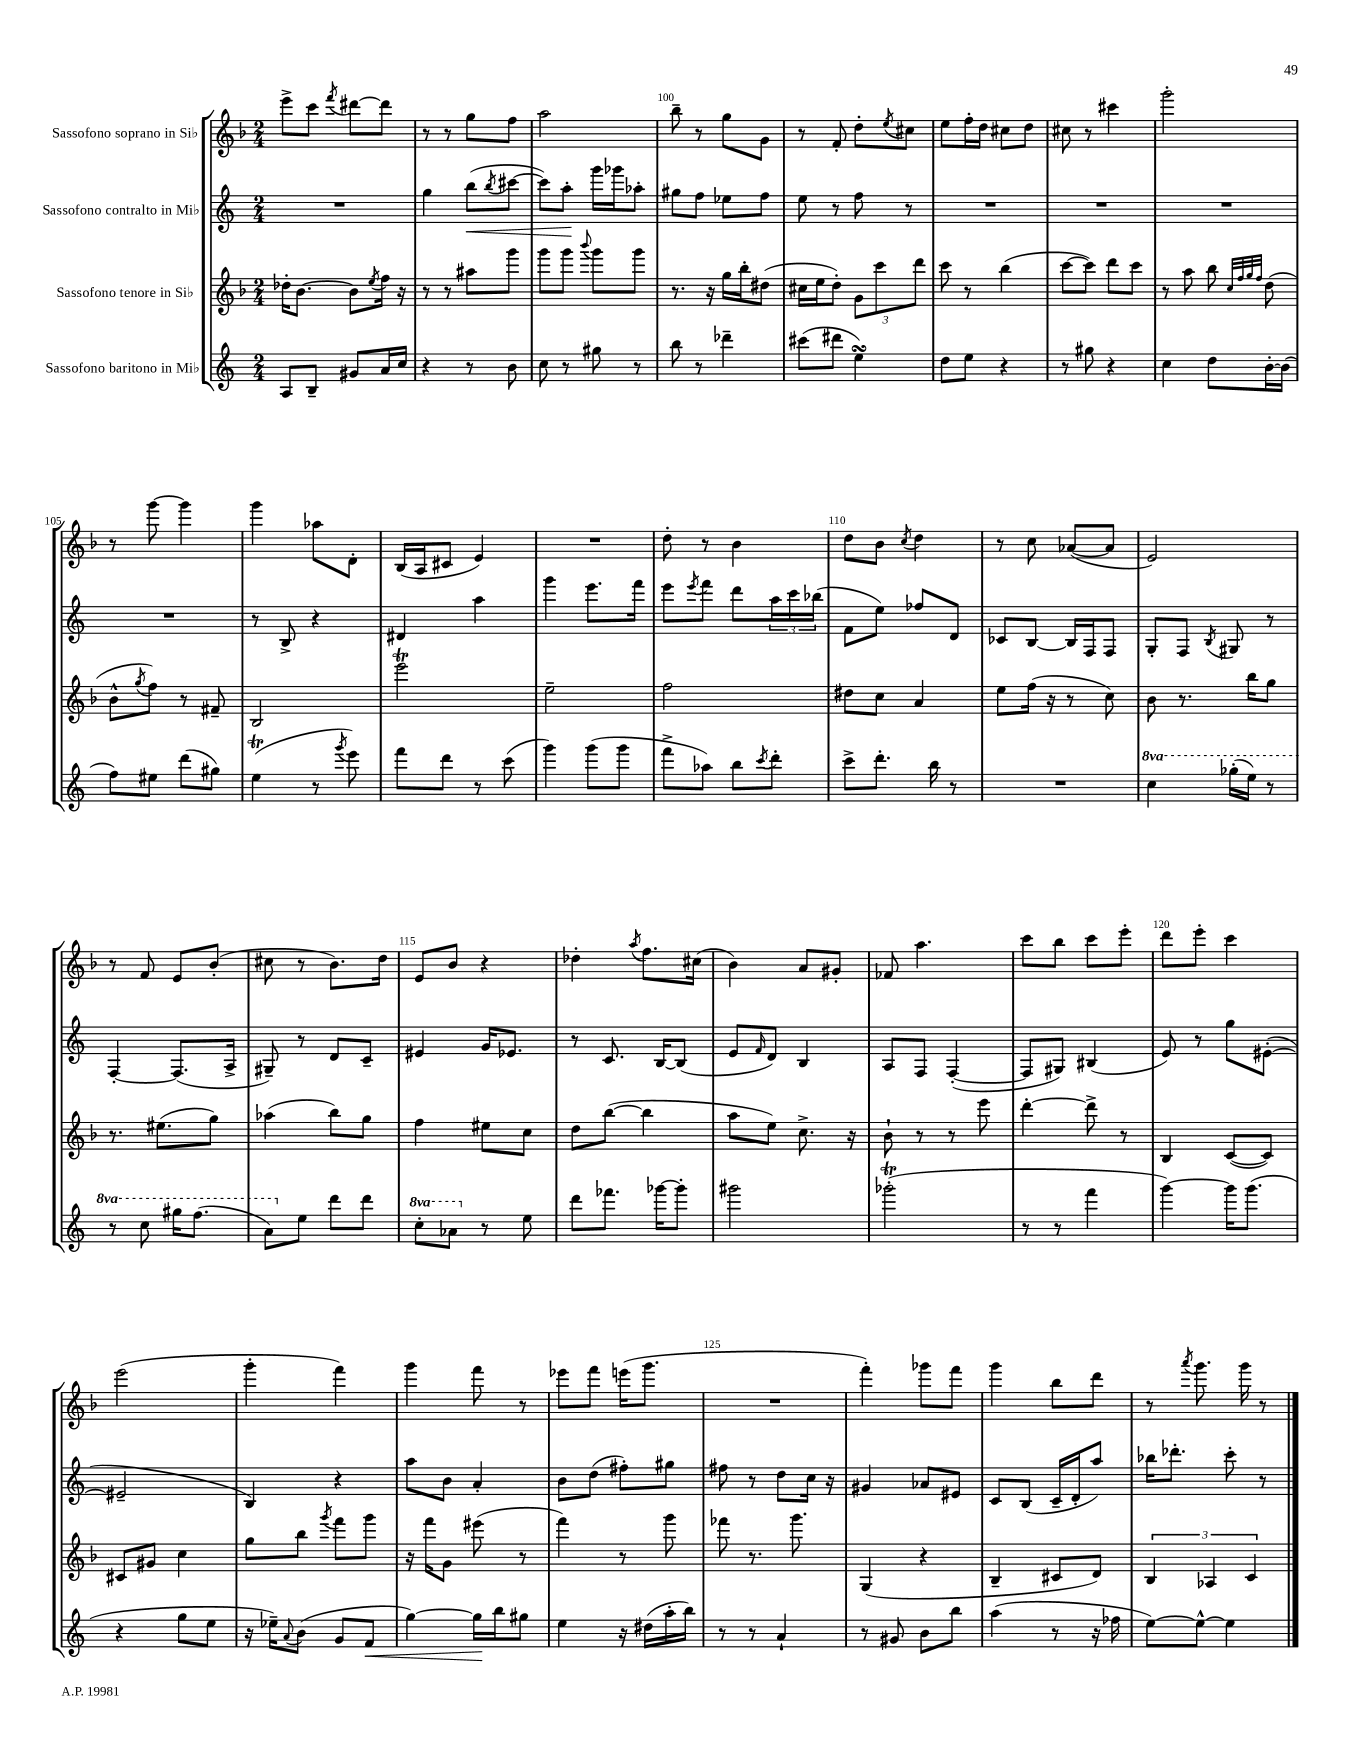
<<
\new StaffGroup <<
\new Staff = "s0" \with { instrumentName = "Sassofono soprano in Sib" } {
    \clef treble \key f \major \numericTimeSignature \time 2/4
    e'''8-> c'''8 \acciaccatura { f'''8 } dis'''8~ dis'''8 |
    r8 r8 g''8 f''8 |
    a''2 |
    bes''8-- r8 g''8 g'8 |
    r8 f'8-. d''8-. \acciaccatura { e''8 } cis''8 |
    e''8 f''16-. d''16 cis''8 d''8 |
    cis''8 r8 cis'''4 |
    g'''2-. |
    r8 g'''8~ g'''4 |
    g'''4 aes''8 d'8-. |
    bes16( a16 cis'8 e'4) |
    R2 |
    d''8-. r8 bes'4 |
    d''8 bes'8 \acciaccatura { c''8 } d''4 |
    r8 c''8 aes'8~( aes'8 |
    e'2) |
    r8 f'8 e'8 bes'8-.( |
    cis''8 r8 bes'8.) d''16 |
    e'8 bes'8 r4 |
    des''4-. \acciaccatura { a''8 } f''8. cis''16( |
    bes'4) a'8 gis'8-. |
    fes'8 a''4. |
    c'''8 bes''8 c'''8 e'''8-. |
    d'''8 e'''8-. c'''4 |
    e'''2( |
    g'''4-. f'''4) |
    g'''4 f'''8 r8 |
    ees'''8 f'''8 e'''16( g'''8. |
    R2 |
    f'''4-.) ges'''8 f'''8 |
    g'''4 bes''8 d'''8 |
    r8 \acciaccatura { a'''8 } g'''8. g'''16 r8 \bar "|." |
}
\new Staff = "s1" \with { instrumentName = "Sassofono contralto in Mib" } {
    \clef treble \key c \major \numericTimeSignature \time 2/4
    R2 |
    g''4 b''8\<( \acciaccatura { b''8 } cis'''8~ |
    cis'''8) a''8-.\! g'''16 ges'''16 aes''8-. |
    gis''8 f''8 ees''8 f''8 |
    e''8 r8 f''8 r8 |
    R2 |
    R2 |
    R2 |
    R2 |
    r8 b8-> r4 |
    dis'4 a''4 |
    g'''4 e'''8. f'''16 |
    e'''8 \acciaccatura { e'''8 } f'''8 d'''8 \tuplet 3/2 { a''16 c'''16 bes''16( } |
    f'8 e''8) fes''8 d'8 |
    ces'8 b8~ b16 f16 f8 |
    g8-. f8 \acciaccatura { b8 } gis8 r8 |
    f4~-. f8.( a16-> |
    gis8--) r8 d'8 c'8-- |
    eis'4 g'16 ees'8. |
    r8 c'8. b16~ b8( |
    e'8 \grace { f'16 } d'8) b4 |
    a8 f8 f4~-.( |
    f8 gis8) bis4( |
    e'8) r8 g''8 eis'8~-.( |
    eis'2-- |
    b4) r4 |
    a''8 b'8 a'4-. |
    b'8 d''8( fis''8-.) gis''8 |
    fis''8 r8 d''8 c''16 r16 |
    gis'4 aes'8 eis'8 |
    c'8 b8( c'16-- d'16-. a''8) |
    bes''16 des'''8.-. c'''8-. r8 \bar "|." |
}
\new Staff = "s2" \with { instrumentName = "Sassofono tenore in Sib" } {
    \clef treble \key f \major \numericTimeSignature \time 2/4
    des''16-. bes'8.~ bes'8 \acciaccatura { e''8 } f''16 r16 |
    r8 r8 ais''8 g'''8 |
    g'''8 g'''8 \appoggiatura { bes'''8 } g'''8 g'''8 |
    r8. r16 g''16 bes''16-. dis''8( |
    cis''16 e''16 d''8-.) \tuplet 3/2 { g'8 c'''8 d'''8 } |
    c'''8 r8 bes''4( |
    c'''8~ c'''8) d'''8 c'''8 |
    r8 a''8 bes''8 \grace { c''32 f''32 g''32 f''32 } d''8( |
    bes'8-^ \acciaccatura { g''8 } f''8) r8 fis'8-- |
    bes2 |
    e'''2\trill |
    e''2-- |
    f''2 |
    dis''8 c''8 a'4 |
    e''8 f''16( r16 r8 c''8) |
    bes'8 r8. bes''16 g''8 |
    r8. eis''8.( g''8) |
    aes''4( bes''8) g''8 |
    f''4 eis''8 c''8 |
    d''8 bes''8~( bes''4 |
    a''8 e''8) c''8.-> r16 |
    bes'8-! r8 r8 e'''8 |
    d'''4~-. d'''8-> r8 |
    bes4 c'8~( c'8) |
    cis'8 gis'8 c''4 |
    g''8 bes''8 \acciaccatura { g'''8 } f'''8 g'''8 |
    r16 f'''16 g'8 eis'''8( r8 |
    f'''4) r8 g'''8 |
    fes'''8 r8. g'''8. |
    g4( r4 |
    bes4-- cis'8 d'8) |
    \tuplet 3/2 { bes4 aes4 c'4 } \bar "|." |
}
\new Staff = "s3" \with { instrumentName = "Sassofono baritono in Mib" } {
    \clef treble \key c \major \numericTimeSignature \time 2/4 \set Staff.ottavationMarkups = #ottavation-simple-ordinals
    a8 b8-- gis'8 a'16 c''16 |
    r4 r8 b'8 |
    c''8 r8 gis''8 r8 |
    b''8 r8 des'''4-- |
    cis'''8( dis'''8 e''4\turn) |
    d''8 e''8 r4 |
    r8 gis''8 r4 |
    c''4 d''8 b'16~-. b'16( |
    f''8) eis''8 d'''8( gis''8) |
    e''4\trill( r8 \acciaccatura { g'''8 } e'''8) |
    f'''8 d'''8 r8 c'''8( |
    g'''4) g'''8( g'''8 |
    f'''8-> aes''8) b''8 \acciaccatura { c'''8 } d'''8-. |
    c'''8-> d'''8.-. b''16 r8 |
    R2 |
    \ottava #1 c'''4 ges'''16-.( e'''16) r8 |
    r8 c'''8 gis'''16 f'''8.( |
    a''8) \ottava #0 e''8 d'''8 d'''8 |
    \ottava #1 c'''8-. aes''8 \ottava #0 r8 e''8 |
    d'''8 fes'''8. ges'''16~ ges'''8-. |
    gis'''2 |
    ges'''2-.\trill( |
    r8 r8 f'''4 |
    g'''4~) g'''16 g'''8.( |
    r4 g''8 e''8 |
    r16 ees''16--) \appoggiatura { a'8 } b'8( g'8 f'8\< |
    g''4~) g''16\! b''16 gis''8 |
    e''4 r16 dis''16( a''16-. b''16) |
    r8 r8 a'4-! |
    r8 gis'8 b'8 b''8 |
    a''4( r8 r16 fes''16 |
    e''8~) e''8~-^ e''4 \bar "|." |
}
>>
>>
\layout { \context { \Score currentBarNumber = #97 \override BarNumber.break-visibility = ##(#f #t #t) barNumberVisibility = #(every-nth-bar-number-visible 5) } }
